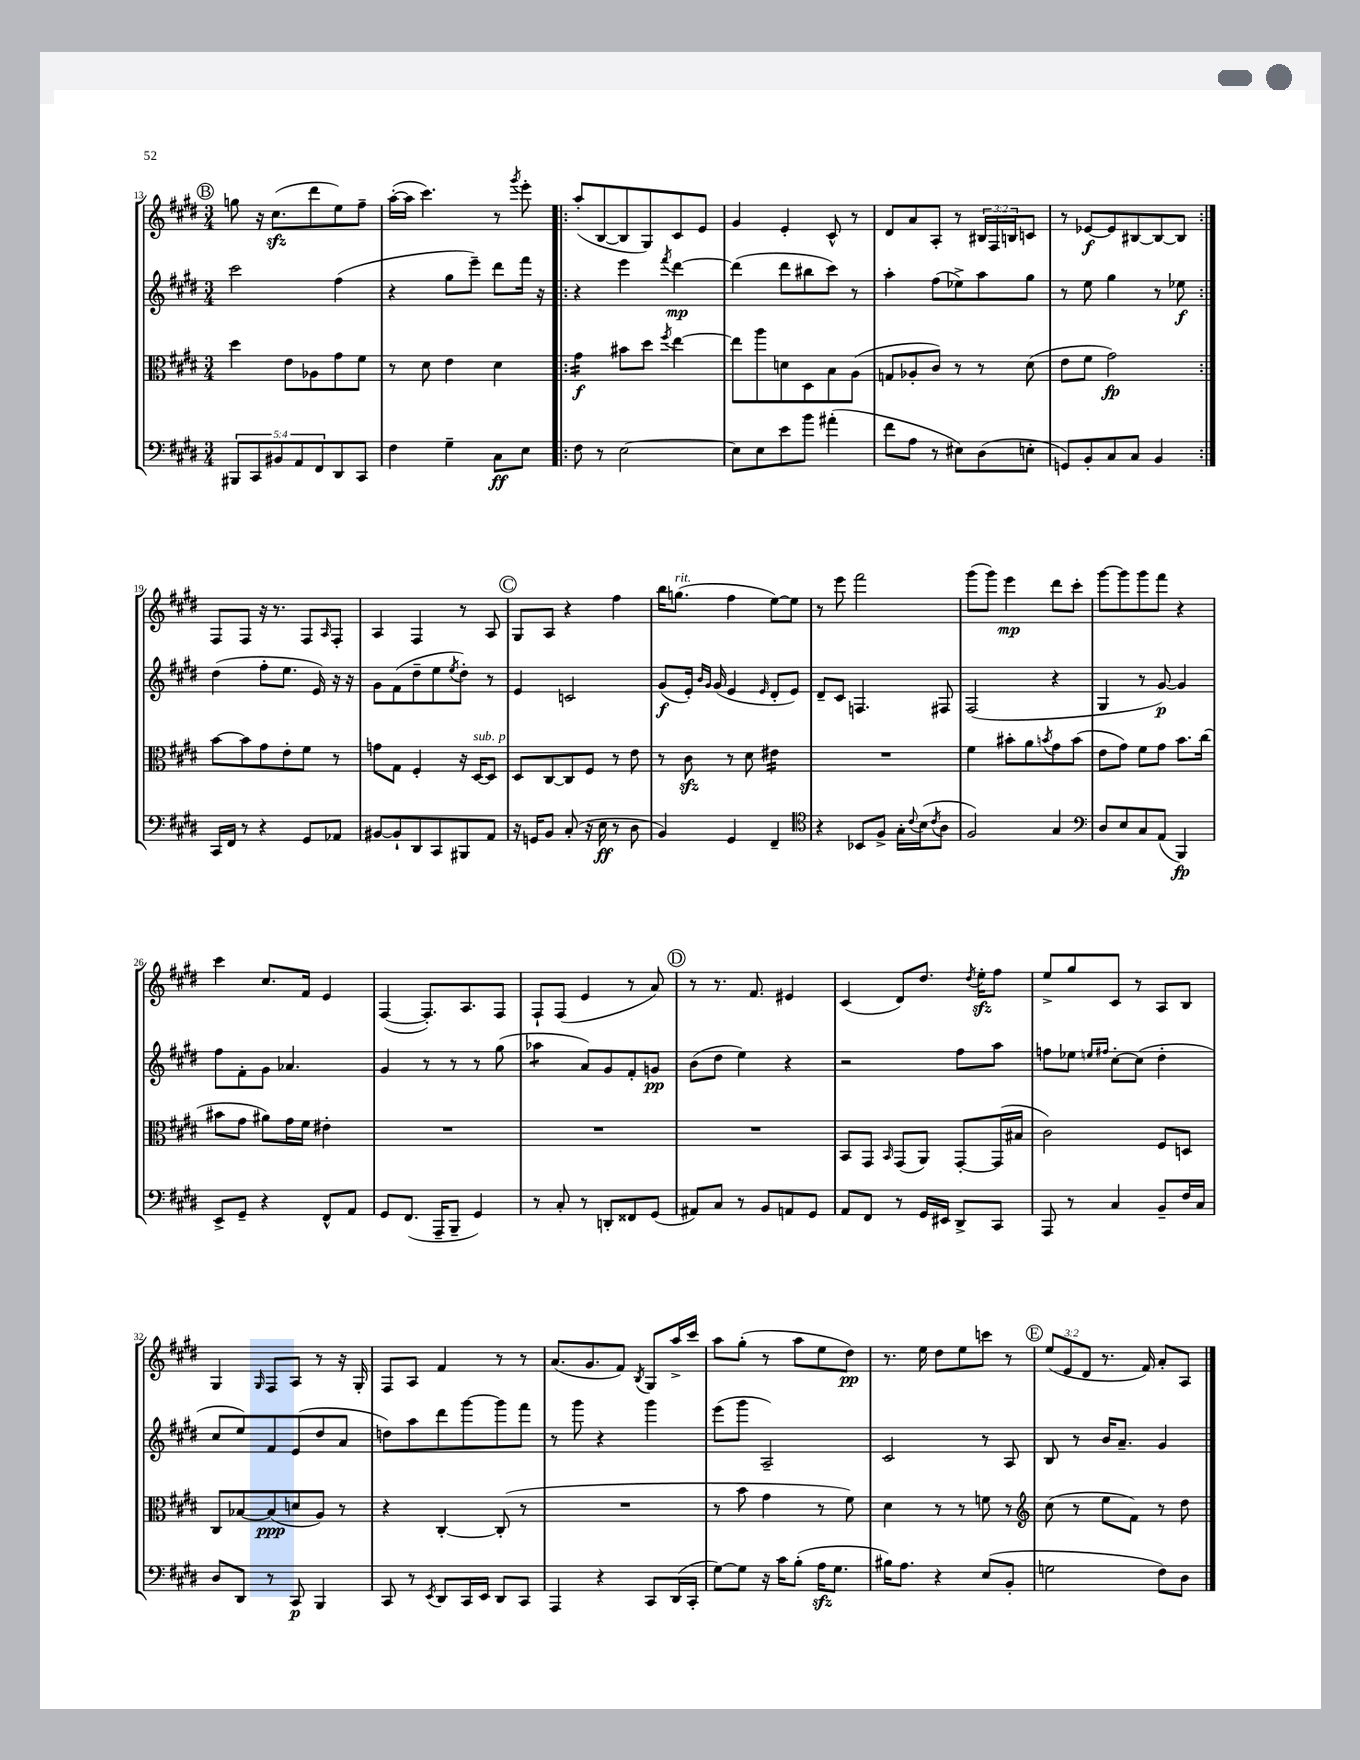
<<
\new StaffGroup <<
\new Staff = "s0" {
    \clef treble \key e \major \numericTimeSignature \time 3/4 \override Staff.TupletNumber.text = #tuplet-number::calc-fraction-text
    \mark \markup { \circle "B" } g''8 r16 cis''8.\sfz( dis'''8 e''8) fis''8-- |
    a''16~-.( a''16 cis'''4.) r8 \acciaccatura { gis'''8 } e'''8-. |
    \repeat volta 2 { a''8-.( b8~ b8 gis8) cis'8 e'8 |
    gis'4 e'4-. cis'8-^ r8 |
    dis'8 a'8 a8-. r8 \tuplet 3/2 { bis16 fis16 b16 } c'8 |
    r8 ees'8~\f ees'8 bis8~ bis8~ bis8 | }
    fis8 fis8 r16 r8. fis8 \grace { a16 } fis8-. |
    a4 fis4 r8 a8 |
    \mark \markup { \circle "C" } gis8 a8 r4 fis''4 |
    b''16 g''8.^\markup { \italic "rit." }( fis''4 e''8~) e''8 |
    r8 e'''8 fis'''2 |
    gis'''8( gis'''8) e'''4\mp dis'''8 cis'''8-. |
    gis'''8~ gis'''8 gis'''8 fis'''8 r4 |
    cis'''4 cis''8. fis'16 e'4 |
    fis4~( fis8.-.) a8. fis8 |
    fis8-! fis8( e'4 r8 a'8) |
    \mark \markup { \circle "D" } r8 r8. fis'8. eis'4 |
    cis'4( dis'8) dis''8. \acciaccatura { dis''8 } e''16-.\sfz fis''8 |
    e''8-> gis''8 cis'8 r8 a8 b8 |
    gis4 \grace { gis16 } fis8 a8 r8 r16 gis16-. |
    fis8 a8 fis'4 r8 r8 |
    a'8.( gis'8. fis'8) \acciaccatura { b8 } gis8 a''16-> cis'''16 |
    a''8 gis''8-.( r8 a''8 e''8 dis''8\pp) |
    r8. e''16 dis''8 e''8 c'''8 r8 |
    \mark \markup { \circle "E" } \tuplet 3/2 { e''8( e'8 dis'8 } r8. fis'16) a'8-. a8 \bar "|." |
}
\new Staff = "s1" {
    \clef treble \key e \major \numericTimeSignature \time 3/4
    \mark \markup { \circle "B" } cis'''2 fis''4( |
    r4 gis''8 e'''8--) dis'''8 fis'''16 r16 |
    \repeat volta 2 { r4 e'''4 \acciaccatura { fis'''8 } dis'''4~\mp |
    dis'''4( dis'''8 bis''8 cis'''8) r8 |
    a''4-. fis''8( ees''8->) a''8 gis''8 |
    r8 e''8 gis''4 r8 ees''8\f | }
    dis''4( fis''8-. e''8. e'16) r16 r16 |
    gis'8 fis'8( dis''8-- e''8 \acciaccatura { e''8 } dis''8-.) r8 |
    \mark \markup { \circle "C" } e'4 c'2 |
    gis'8\f( e'16-.) \grace { b'16 gis'16 } gis'16( e'4 \grace { e'16 } dis'8-. e'8) |
    dis'8-- cis'8 f4. fis8 |
    fis2( r4 |
    gis4 r8 gis'8~\p) gis'4 |
    fis''8 fis'8-. gis'8 aes'4. |
    gis'4 r8 r8 r8 gis''8( |
    aes''4:8 a'8) gis'8 fis'8-. g'8\pp |
    \mark \markup { \circle "D" } b'8( dis''8 e''4) r4 |
    r2 fis''8 a''8 |
    f''8 ees''8 \grace { e''16 fis''16 } cis''8~-. cis''8( dis''4-. |
    cis''8 e''8) fis'8 e'8( dis''8 a'8 |
    d''8) a''8 dis'''8 gis'''8~ gis'''8 fis'''8 |
    r8 gis'''8 r4 gis'''4 |
    e'''8( gis'''8 a2--) |
    cis'2 r8 a8 |
    \mark \markup { \circle "E" } b8 r8 b'16 a'8.-- gis'4 \bar "|." |
}
\new Staff = "s2" {
    \clef alto \key e \major \numericTimeSignature \time 3/4
    \mark \markup { \circle "B" } dis''4 e'8 aes8 gis'8 fis'8 |
    r8 dis'8 e'4 dis'4 |
    \repeat volta 2 { gis'4:16\f bis'8 dis''8 \acciaccatura { fis''8 } e''4~ |
    e''8 a''8 d'8 dis8 b8 a8( |
    g8 aes8-. cis'8) r8 r8 dis'8( |
    e'8 fis'8 gis'2\fp) | }
    b'8~ b'8 gis'8 e'8-. fis'8 r8 |
    g'8 gis8 fis4-. r16 dis16~^\markup { \italic "sub. p" } dis8 |
    \mark \markup { \circle "C" } dis8 cis8~ cis8 fis8 r8 e'8 |
    r8 cis'8\sfz r8 dis'8 eis'4:16 |
    R2. |
    fis'4 bis'8-. a'8 \acciaccatura { b'8 } gis'8 b'8( |
    e'8 gis'8) fis'8 gis'8 b'8. cis''16( |
    bis'8 gis'8 ais'8) gis'16 fis'16 eis'4-. |
    R2. |
    R2. |
    \mark \markup { \circle "D" } R2. |
    b,8 gis,8 \grace { b,16 } gis,8( a,8) gis,8~-. gis,16( bis16 |
    cis'2) fis8 d8 |
    cis8 bes8~ bes8\ppp( d'8 a8) r8 |
    r4 cis4~-. cis8-.( r8 |
    R2. |
    r8 b'8 gis'4 r8 fis'8) |
    dis'4 r8 r8 f'8 r8 |
    \mark \markup { \circle "E" } \clef treble cis''8( r8 e''8 fis'8) r8 dis''8 \bar "|." |
}
\new Staff = "s3" {
    \clef bass \key e \major \numericTimeSignature \time 3/4 \override Staff.TupletNumber.text = #tuplet-number::calc-fraction-text
    \mark \markup { \circle "B" } \tuplet 5/4 { bis,,8 cis,8 bis,8 a,8 fis,8 } dis,8 cis,8 |
    fis4 gis4-- cis8\ff e8 |
    \repeat volta 2 { fis8 r8 e2~ |
    e8 e8 e'8 b'8 ais'4-.( |
    fis'8 a8 r8 eis8) dis8( e8-. |
    g,8) b,8-. cis8 cis8 b,4 | }
    cis,16 fis,16 r8 r4 gis,8 aes,8 |
    bis,8~ bis,8-! dis,8 cis,8 bis,,8 a,8 |
    \mark \markup { \circle "C" } r16 g,16 b,8 cis8-.( r16 e16\ff r8 dis8 |
    b,4) gis,4 fis,4-- |
    \clef tenor r4 bes,8 fis8-> gis16-. \appoggiatura { cis'8 } b16( \acciaccatura { cis'8 } a8 |
    fis2) gis4 |
    \clef bass dis8 e8 cis8 a,8( b,,4\fp) |
    e,8-> gis,8-- r4 fis,8-^ a,8 |
    gis,8 fis,8.( a,,16-- b,,8-- gis,4) |
    r8 cis8-. r8 d,8-. fisis,8 gis,8( |
    \mark \markup { \circle "D" } ais,8) cis8 r8 b,8 a,8 gis,8 |
    a,8 fis,8 r8 gis,16 eis,16 dis,8-> cis,8 |
    a,,8 r8 cis4 b,8-- fis16 cis16 |
    dis8 dis,8 r8 cis,8\p b,,4 |
    cis,8 r8 \acciaccatura { e,8 } dis,8 cis,16 e,16 dis,8 cis,8 |
    a,,4 r4 cis,8 dis,16( cis,16-. |
    gis8~) gis8 r16 cis'16 b8-.( a16\sfz gis8. |
    bis16) a8. r4 e8( b,8-. |
    \mark \markup { \circle "E" } g2 fis8) dis8 \bar "|." |
}
>>
>>
\layout { \context { \Score currentBarNumber = #13 } }
